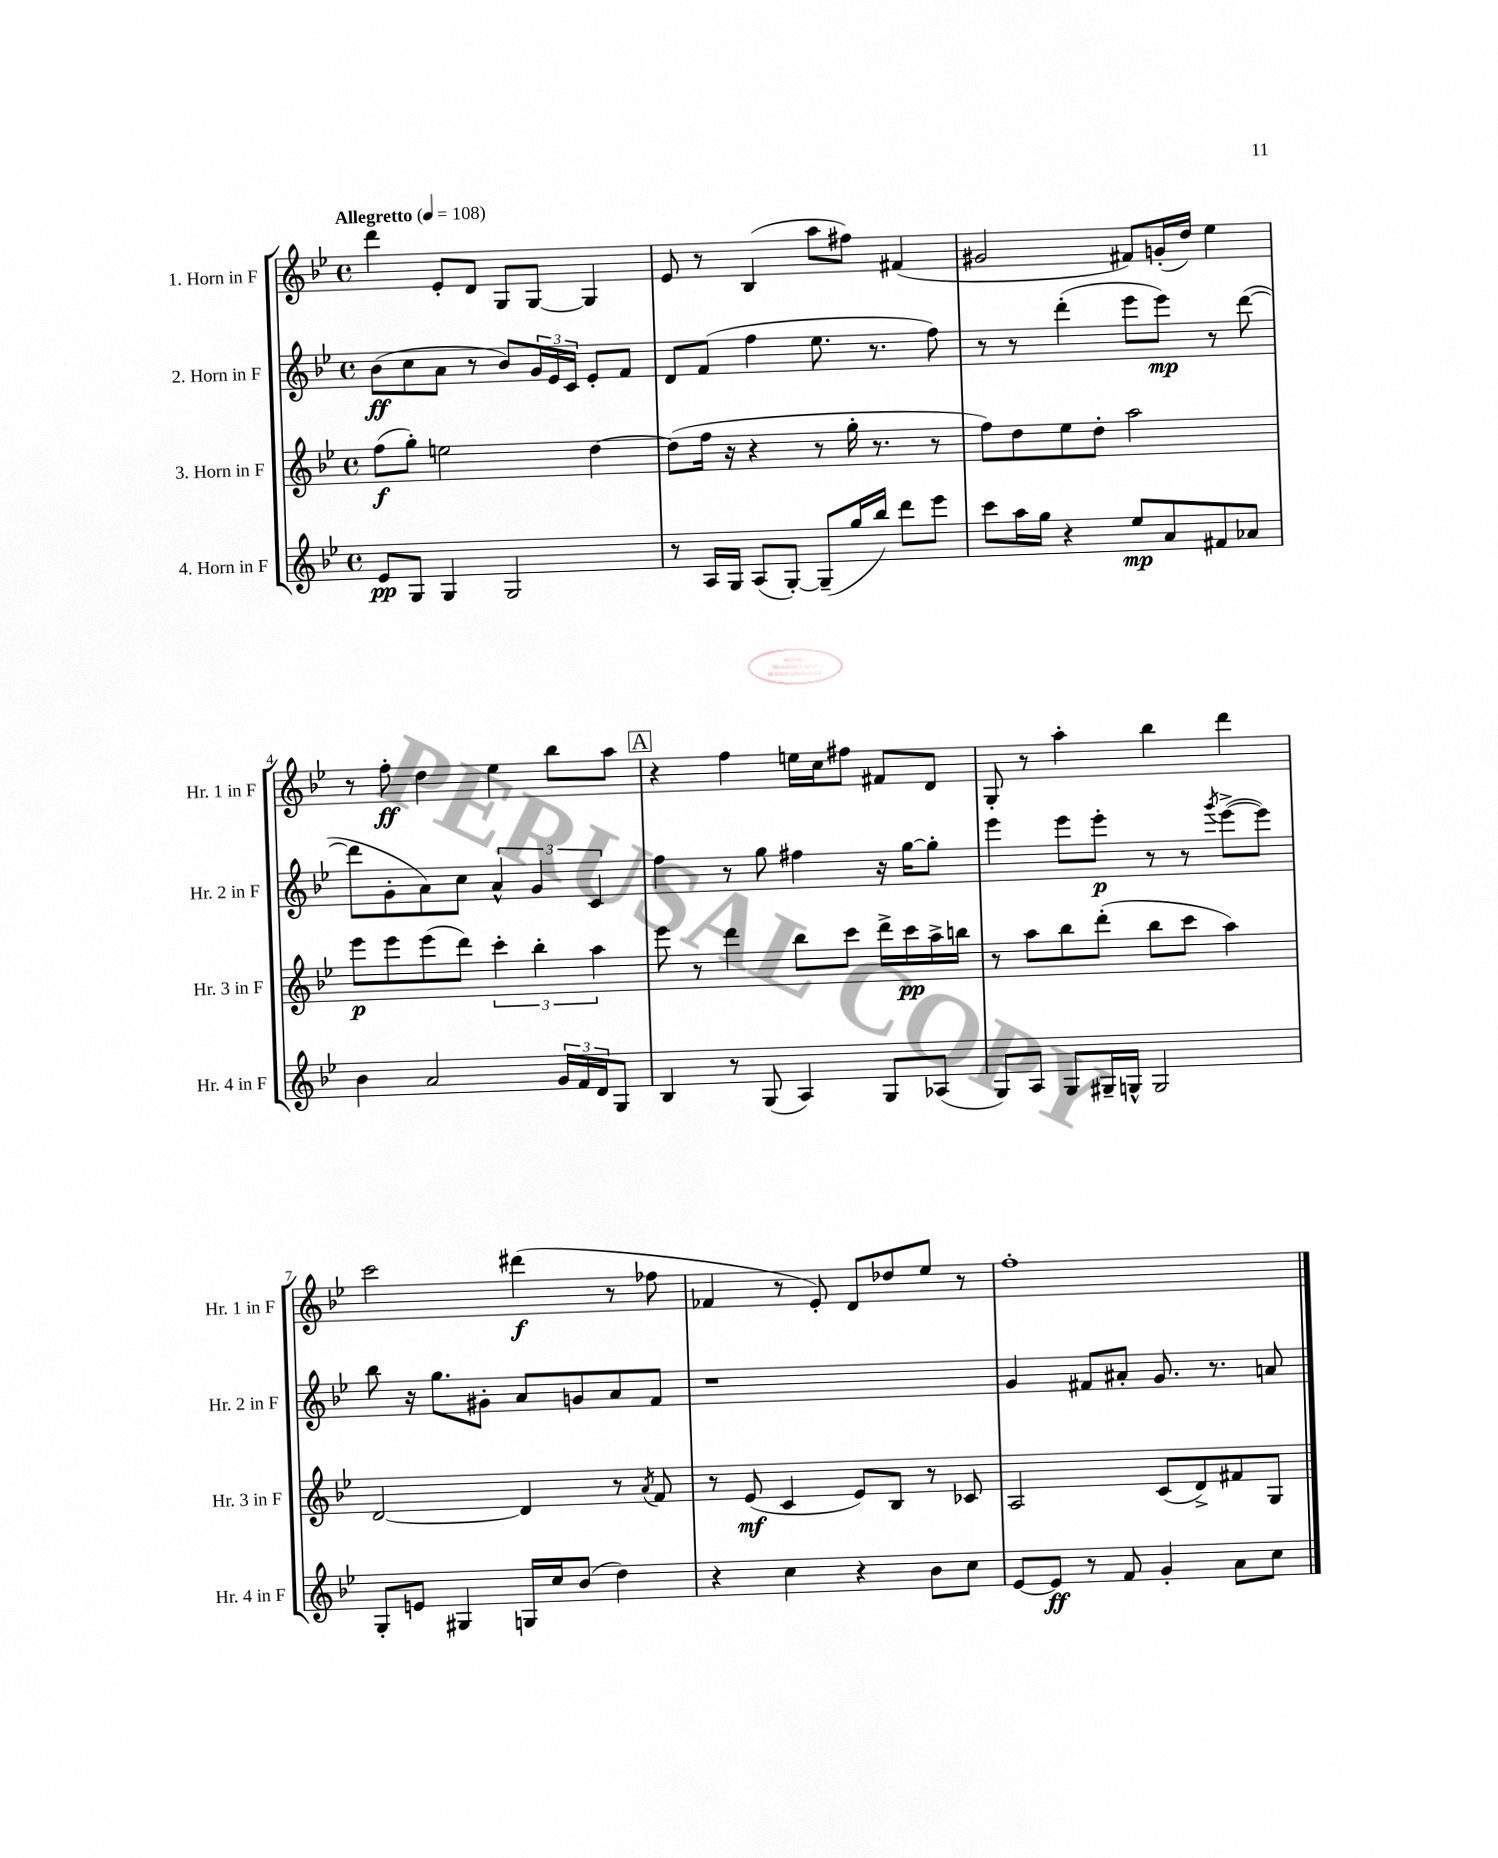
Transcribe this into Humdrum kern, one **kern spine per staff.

**kern	**kern	**kern	**kern
*staff4	*staff3	*staff2	*staff1
*clefG2	*clefG2	*clefG2	*clefG2
*k[b-e-]	*k[b-e-]	*k[b-e-]	*k[b-e-]
*M4/4	*M4/4	*M4/4	*M4/4
*met(c)	*met(c)	*met(c)	*met(c)
*MM108	*MM108	*MM108	*MM108
8e-/L	(8ff\L	(8b-\L	4ddd\
8G/J	8gg'\J)	8cc\	.
4G/	2ee\	8a\J	8e-'/L
.	.	8r	8d/J
2G/	.	8b-/L)	8G/L
.	.	24g/L	[8G/J
.	.	24e-/	.
.	.	24c/JJ	.
.	[4dd\	8e-'/L	4G/]
.	.	8f/J	.
=	=	=	=
8r	(8dd\]L	8d/L	8e-/
16A/LL	16ff\Jk	(8f/J	8r
16G/JJ	16r	.	.
(8A/L	4r	4ff\	(4B-/
[8G'/J)	.	.	.
(8G~/]L	8r	8.ee-\	8aa\L
16gg/L	16gg'\	.	8ff#\J)
16bb-/JJ)	8.r	8.r	.
8ddd\L	.	.	(4f#/
8eee-\J	8r	8ff\)	.
=	=	=	=
8ccc\L	8ff\L)	8r	2g#/
16aa\L	8dd\	8r	.
16gg\JJ	.	.	.
4r	8ee-\	(4ddd'\	.
.	8dd'\J	.	.
8ee-/L	2aa\	8eee-\L	8f#/L)
8a/	.	8eee-\J)	(16g'/L
.	.	.	16dd/JJ)
8f#/	.	8r	4ee-\
8a-/J	.	([8ddd\	.
=	=	=	=
4b-\	8eee-\L	8ddd\]L	8r
.	8eee-\	8g'\	8ff'\
2a/	(8eee-\	8a\)	4dd\
.	8ddd\J)	8cc\J	.
.	6ccc'\	6a^^/	4ee-\
.	6bb-'\	6g/	.
24g/LL	.	.	8bb-\L
24f/	.	.	.
24d/J	6aa\	6c/	.
8G/J	.	.	8aa\J
=	=	=	=
4B-/	8eee-\	4ff\	4r
.	8r	.	.
8r	4ddd\	8r	4ff\
(8G/	.	8gg\	.
4A/)	8bb-\L	4ff#\	16ee\LL
.	.	.	16cc\J
.	8ccc\J	.	8ff#\J
8G/L	16ddd^\LL	16r	8f#/L
.	16ccc\	[16gg\LK	.
(8A-/J	16aa^\	8gg'\]J	8d/J
.	16bb\JJ	.	.
=	=	=	=
8G/L)	8r	4eee-\	8G'/
8A/J	8aa\L	.	8r
8G/L	8bb-\	8eee-\L	4aa'\
16G#~/L	(8ddd'\J	8eee-'\J	.
16G^^/JJ	.	.	.
2G/	8bb-\L	8r	4bb-\
.	8ccc\J	8r	.
.	.	8qggg/	.
.	4aa\)	([8eee-^\L	4ddd\
.	.	8eee-\]J)	.
=	=	=	=
8G'/L	[2d/	8bb-\	2ccc\
8e/J	.	16r	.
.	.	8.gg\L	.
4G#/	.	.	.
.	.	8g#'\J	.
16G/LL	4d/]	8a/L	(4ddd#\
16cc/J	.	.	.
(8b-/J	.	8g/	.
4dd\)	8r	8a/	8r
.	8qa/	.	.
.	8f/	8f/J	8ff-\
=	=	=	=
4r	8r	1r	4f-/
.	(8e-/	.	.
4cc\	4c/	.	8r
.	.	.	8e-'/)
4r	8e-/L)	.	8d/L
.	8B-/J	.	8dd-/
8b-\L	8r	.	8ee-/J
8cc\J	8c-/	.	8r
=	=	=	=
[8e-/L	2A/	4g/	1ff'
8e-/]J	.	.	.
8r	.	8f#/L	.
8f/	.	8a#'/J	.
4g'/	(8c/L	8.g/	.
.	8d^/)	.	.
.	.	8.r	.
8a\L	8f#/	.	.
8cc\J	8G/J	8a/	.
==	==	==	==
*-	*-	*-	*-
